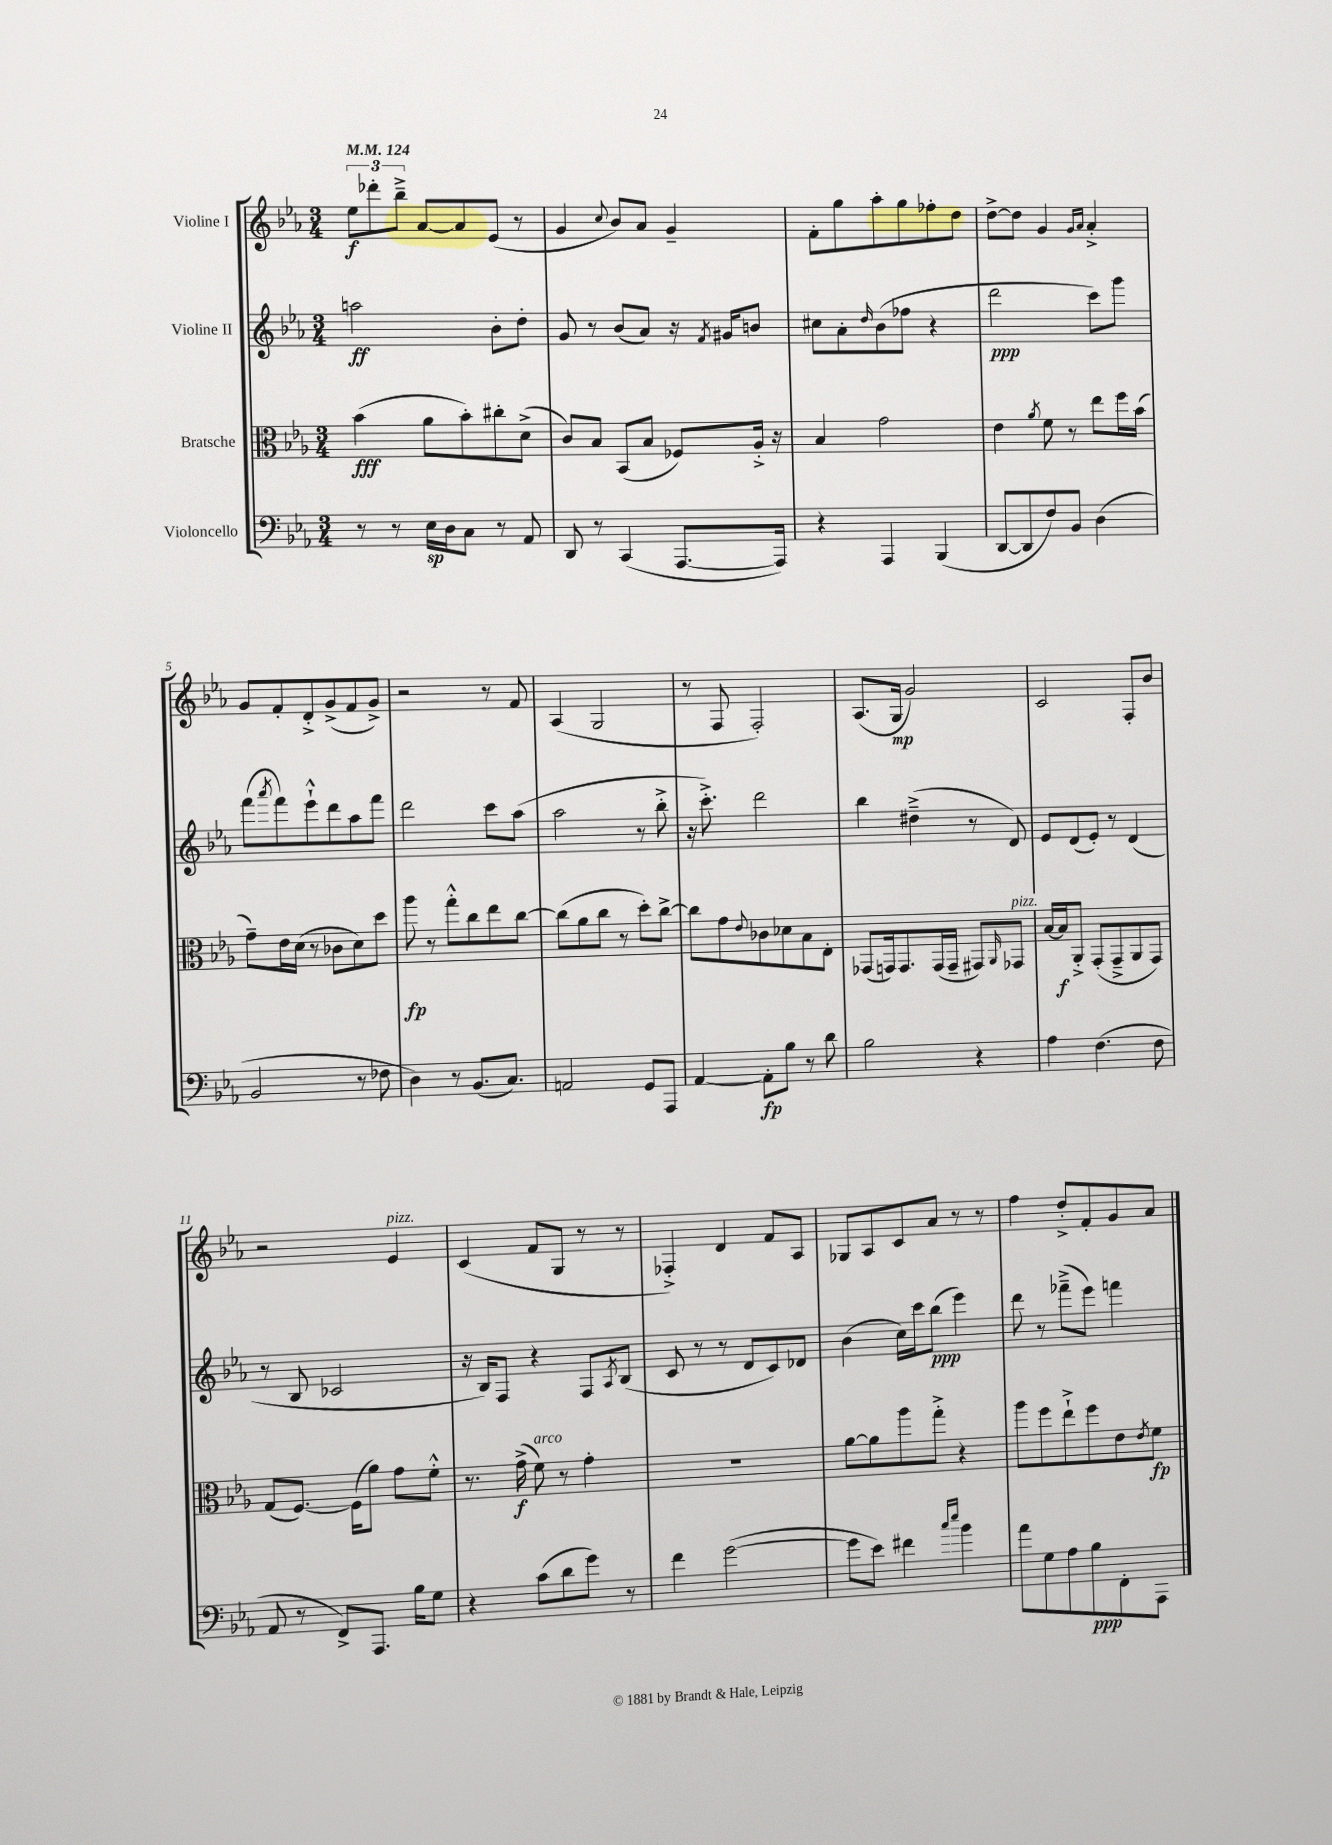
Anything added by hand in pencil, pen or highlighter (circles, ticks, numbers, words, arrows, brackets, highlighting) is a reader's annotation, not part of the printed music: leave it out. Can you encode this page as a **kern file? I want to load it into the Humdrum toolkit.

**kern	**kern	**kern	**kern
*staff4	*staff3	*staff2	*staff1
*clefF4	*clefC3	*clefG2	*clefG2
*k[b-e-a-]	*k[b-e-a-]	*k[b-e-a-]	*k[b-e-a-]
*M3/4	*M3/4	*M3/4	*M3/4
*MM124	*MM124	*MM124	*MM124
8r	(4b-\	2aa\	12ee-\L
.	.	.	12ddd-'\
8r	.	.	.
.	.	.	12bb-~^\J
16E-\LL	8a-\L	.	[8a-/L
16D\J	.	.	.
8C\J	8b-'\)	.	8a-/]
8r	8cc#'\	8b-'\L	(8e-/J
8AA-/	(8d^\J	8dd'\J	8r
=	=	=	=
8DD/	8c/L)	8g/	4g/
8r	8B-/J	8r	.
.	.	.	8qqcc/
(4CC/	(8BB-/L	(8b-/L	8b-/L)
.	8B-/J	8a-/J)	8a-/J
[8.AAA-/L	8F-/L)	16r	4g~/
.	.	8qf/	.
.	.	16g#/LK	.
.	16A-'^/Jk	8b/J	.
16AAA-/]Jk)	16r	.	.
=	=	=	=
4r	4B-/	8cc#\L	8f'\L
.	.	8a-'\	8gg\
.	.	16qqdd/	.
4AAA-/	2g\	(8b-\	8aa-'\
.	.	8ff-\J	8gg\
(4BBB-/	.	4r	8ff-'\
.	.	.	8dd\J
=	=	=	=
[8DD/L	4e-\	2ddd\	[8dd^\L
8DD/]	.	.	8dd\]J
.	8qa-/	.	.
8F/)	8f\	.	4g/
8BB-/J	8r	.	.
.	.	.	16qqg/LL
.	.	.	16qqa-/JJ
(4D\	8ee-\L	8ccc\L)	4a-'^/
.	16ff\L	8ggg\J	.
.	(16b-\JJ	.	.
=	=	=	=
2BB-/	8g~\L)	(8fff\L	8g/L
.	.	8qaaa-/	.
.	16e-\L	8fff\)	8f'/
.	(16d\JJ	.	.
.	8r	8eee-`^^\	8d'^/
.	8c-\L	8ddd\	(8g^/
8r	8d\)	8aa-\	8f/
8F-\	8dd\J	8fff\J	8g^/J)
=	=	=	=
4D\)	8aa-\	2ddd\	2r
.	8r	.	.
8r	8gg'^^\L	.	.
(8.BB-/L	8cc\	.	.
.	8ee-\	8ccc\L	8r
8.C/J)	.	.	.
.	[8cc\J	(8aa-\J	8f/
=	=	=	=
2AA/	(8cc\]L	2aa-\	(4A-/
.	8a-\	.	.
.	8cc\J	.	2G/
.	8r	.	.
8GG/L	8dd'\L)	8r	.
8AAA-/J	[8cc^\J	8bb-'^\	.
=	=	=	=
[4AA-/	8cc\]L	16r	8r
.	.	8.ccc'^\)	.
.	8g\	.	8F/
.	8qqe-/	.	.
8AA-'\]L	8c-\	2ddd\	2F'/)
8B-\J	8d-\	.	.
8r	8B-\	.	.
8d\	8E-'\J	.	.
=	=	=	=
2B-\	(8GG-/L	4bb-\	(8.A-/L
.	16GG/k)	.	.
.	8.GG/	.	16G/Jk
.	.	(4dd#~^\	2g/)
.	(16GG/L	.	.
.	16GG~/JJ	.	.
4r	8GG#/L)	8r	.
.	16qqAA-/	.	.
.	8GG-/J	8d/)	.
=	=	=	=
4A-\	[16B-/LL	8e-/L	2c/
.	16B-/]J	.	.
.	8AA-'^/J	(8d/	.
(4.F\	(8GG'/L	8e-'/J)	.
.	8GG~^/	8r	.
.	8AA-/	(4d/	8F'/L
8F\	8GG/J)	.	8b-/J
=	=	=	=
8AA-/	(8G/L	8r	2r
8r	[8.F/J)	8B-/	.
8FF^/L)	.	2c-/	.
.	(16F\]LK	.	.
8.AAA-/J	8a-\J)	.	.
.	8g\L	.	4e-/
16B-\LK	.	.	.
8G\J	8f'^^\J	.	.
=	=	=	=
4r	8.r	16r	(4c/
.	.	16B-/LK)	.
.	.	8F/J	.
.	(16g^\	.	.
(8c\L	8f\)	4r	8f/L
8d\	8r	.	8G/J
8g\J)	4g'\	8F/L	8r
.	.	8qA-/	.
8r	.	(8B-/J	8r
=	=	=	=
4f\	2.r	8c/	4F-'^/)
.	.	8r	.
([2g\	.	8r	4d/
.	.	8d/L	.
.	.	8c/)	8f/L
.	.	8d-/J	8A-/J
=	=	=	=
8g\]L	[8a-\L	(4b-\	8G-/L
8e-\J)	8a-\]	.	8A-/
4f#\	8aa-\	16cc\LL)	8c/
.	.	16ccc\J	.
.	8gg'^\J	(8bb-\J	8a-/J
16qqcc/LL	.	.	.
16qqee-/JJ	.	.	.
4b-\	4r	4eee-\)	8r
.	.	.	8r
=	=	=	=
8a-\L	8aa-\L	8ddd\	4ff\
8G\	8ff\	8r	.
8A-\	8ee-`^\	(8fff-~^\L	8dd'^/L
8B-\	8ff\	8eee-\J)	8f'/
8FF'\	8e-\	4fff\	8g/
.	8qe-/	.	.
8AAA-\J	8f\J	.	8a-/J
==	==	==	==
*-	*-	*-	*-
